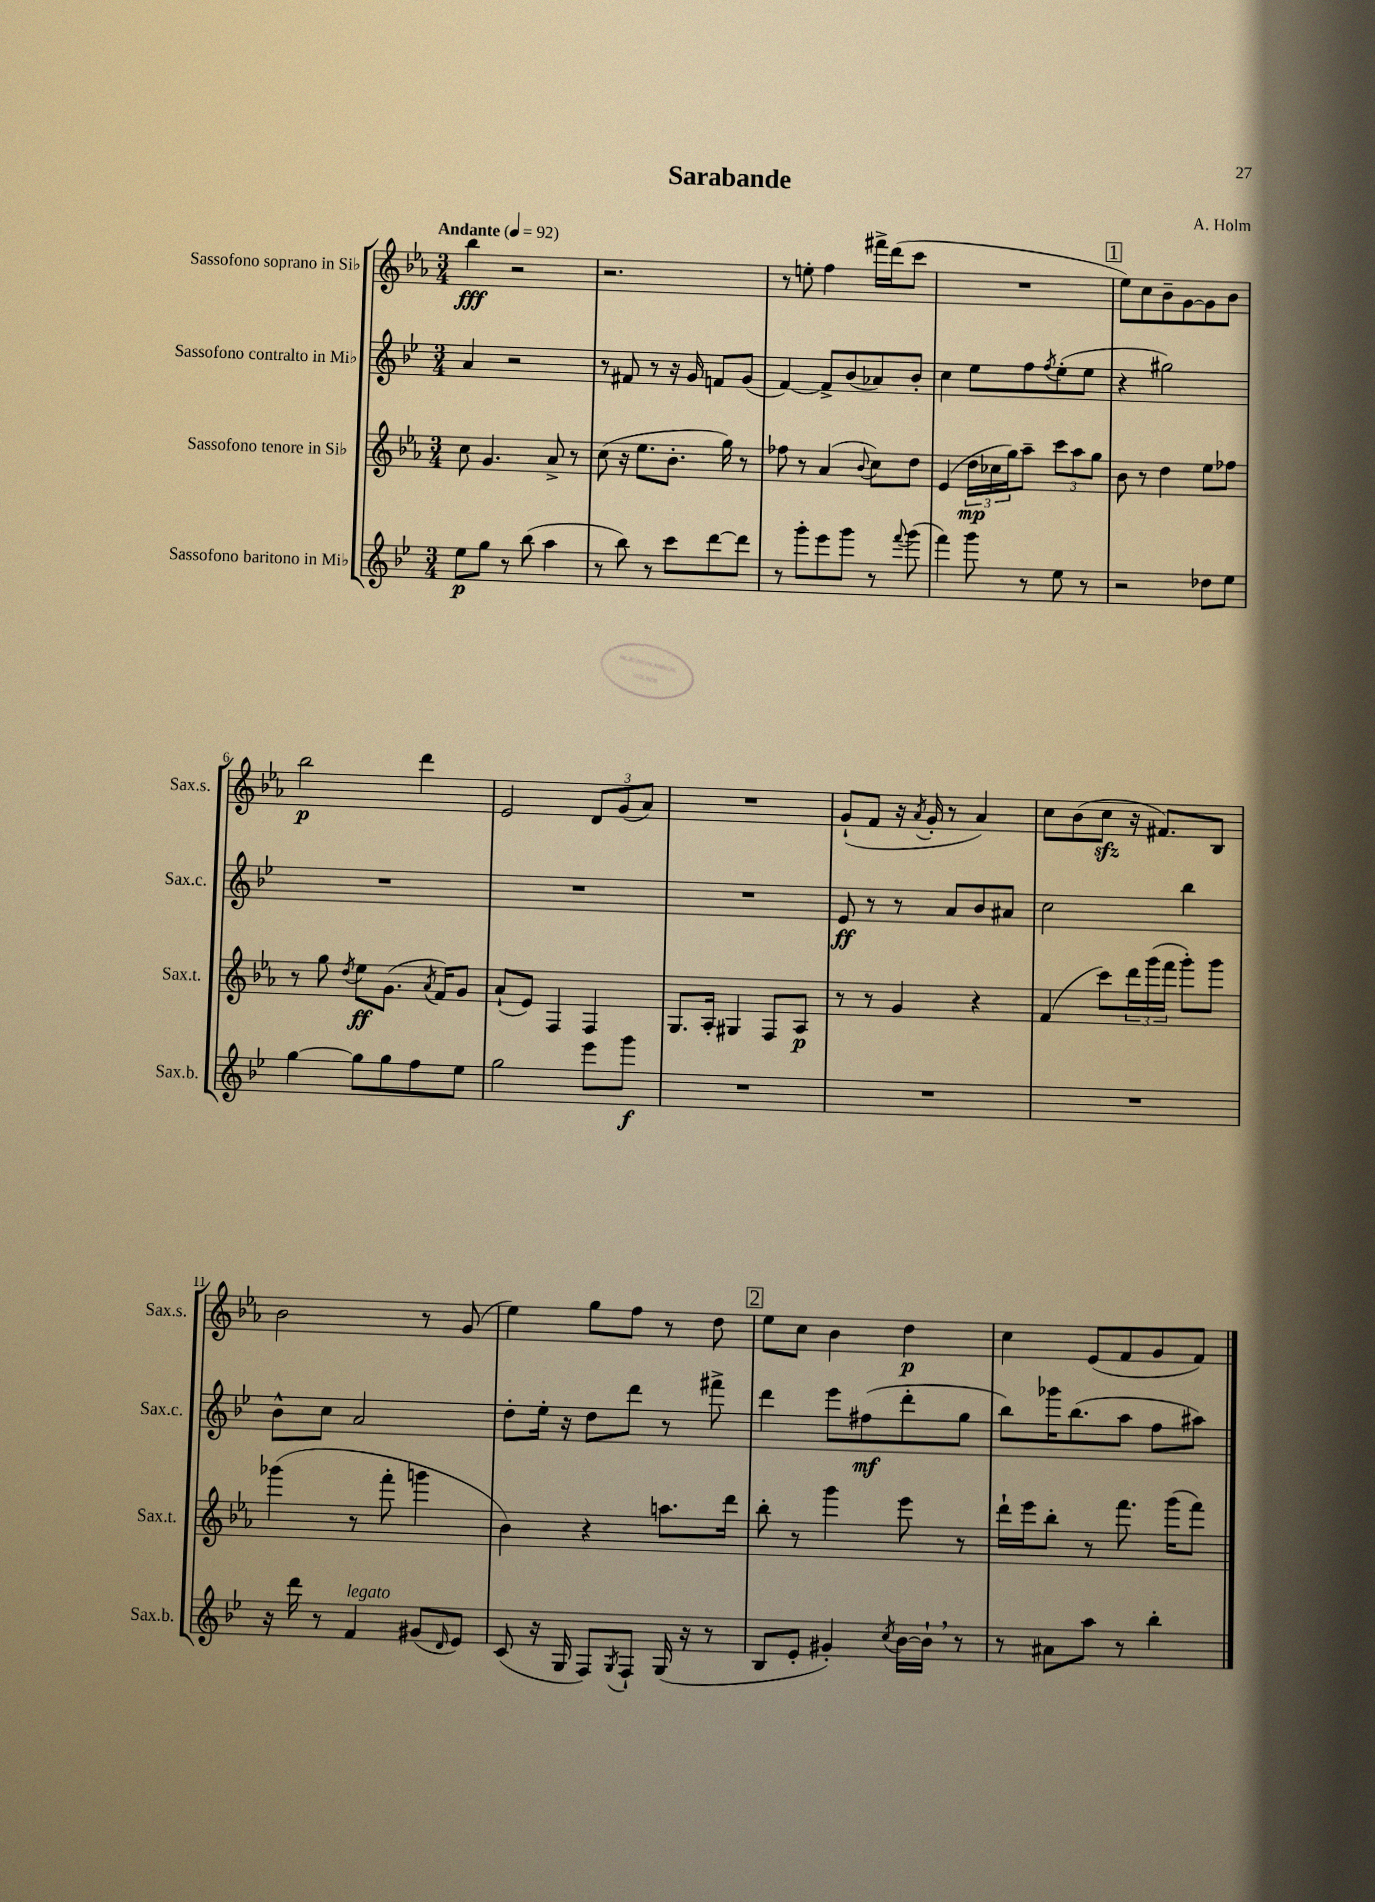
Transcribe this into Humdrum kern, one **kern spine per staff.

**kern	**kern	**kern	**kern
*staff4	*staff3	*staff2	*staff1
*clefG2	*clefG2	*clefG2	*clefG2
*k[b-e-]	*k[b-e-a-]	*k[b-e-]	*k[b-e-a-]
*M3/4	*M3/4	*M3/4	*M3/4
*MM92	*MM92	*MM92	*MM92
8ee-	8cc	4a	4bb-
8gg	4.g	.	.
8r	.	2r	2r
(8bb-	.	.	.
4aa	8a-^	.	.
.	8r	.	.
=	=	=	=
8r	(8cc	8r	2.r
8bb-)	16r	8f#	.
.	8.ee-	.	.
8r	.	8r	.
8ccc	8.b-'	16r	.
.	.	16g	.
[8ddd	.	8f	.
.	16gg)	.	.
8ddd]	8r	(8g	.
=	=	=	=
8r	8ff-	[4f)	8r
8ggg'	8r	.	8ee'
8eee-	(4a-	8f^]	4ff
8ggg	.	(8b-	.
.	8qqb-	.	.
8r	8cc)	8a-)	16fff#^
.	.	.	(16ddd
8qqfff	.	.	.
(8ggg	8dd	8b-'	8ccc
=	=	=	=
4fff)	(4e-	4cc	2.r
8ggg	24dd	8ee-	.
.	24cc-	.	.
.	24gg)	.	.
8r	8aa-~	8ff	.
.	.	8qff	.
8ee-	12ccc	(8ee-'	.
.	12aa-	.	.
8r	.	8ee-	.
.	12gg	.	.
=	=	=	=
2r	8b-	4r	8ee-)
.	8r	.	8cc
.	4dd	2gg#)	8b-~
.	.	.	[8g
8dd-	8ee-	.	8g]
8ee-	8ff-	.	8b-
=	=	=	=
[4gg	8r	2.r	2bb-
.	8gg	.	.
.	8qdd	.	.
8gg]	8ee-	.	.
8gg	(8.g	.	.
8ff	.	.	4ddd
.	8qa-	.	.
.	16f)	.	.
8ee-	8g	.	.
=	=	=	=
2gg	(8a-`	2.r	2e-
.	8e-)	.	.
.	4F	.	.
8eee-	4F	.	12d
.	.	.	(12g
8ggg	.	.	.
.	.	.	12a-)
=	=	=	=
2.r	8.G	2.r	2.r
.	16A-'	.	.
.	4G#	.	.
.	8F	.	.
.	8A-	.	.
=	=	=	=
2.r	8r	8e-	(8g`
.	8r	8r	8f
.	4g	8r	16r
.	.	.	8qa-
.	.	.	16g'
.	.	8a	8r
.	4r	8b-	4a-)
.	.	8a#	.
=	=	=	=
2.r	(4f	2cc	8cc
.	.	.	(8b-
.	8ccc)	.	8cc
.	24ddd	.	16r
.	(24ggg	.	.
.	.	.	8.f#)
.	24fff	.	.
.	8ggg')	4bb-	.
.	8ggg	.	8B-
=	=	=	=
16r	(4ggg-	8b-^^	2b-
16ddd	.	.	.
8r	.	8cc	.
4f	8r	2a	.
.	8fff'	.	.
(8g#	4ggg	.	8r
16qqd	.	.	.
8e-)	.	.	(8g
=	=	=	=
(8c	4b-)	8dd'	4ee-)
16r	.	16ee-'	.
16G	.	16r	.
8F)	4r	8dd	8gg
8qG	.	.	.
8F`	.	8ddd	8ff
(16G	8.aa	8r	8r
16r	.	.	.
8r	.	8fff#^	8dd
.	16ddd	.	.
=	=	=	=
8B-	8bb-'	4ddd	8ee-
8e-'	8r	.	8cc
4g#')	4ggg	8eee-	4b-
.	.	(8ff#	.
8qcc	.	.	.
[16b-	8eee-	8ddd'	4dd
16b-`]	.	.	.
8r	8r	8gg	.
=	=	=	=
8r	16ddd`	8bb-)	4cc
.	16eee-	.	.
8a#	8bb-'	16ggg-	.
.	.	(8.bb-	.
8aa	8r	.	(8e-
8r	8.fff	8aa	8f
4bb-'	.	8ff	8g
.	(16ggg	.	.
.	8fff)	8aa#)	8f)
==	==	==	==
*-	*-	*-	*-
